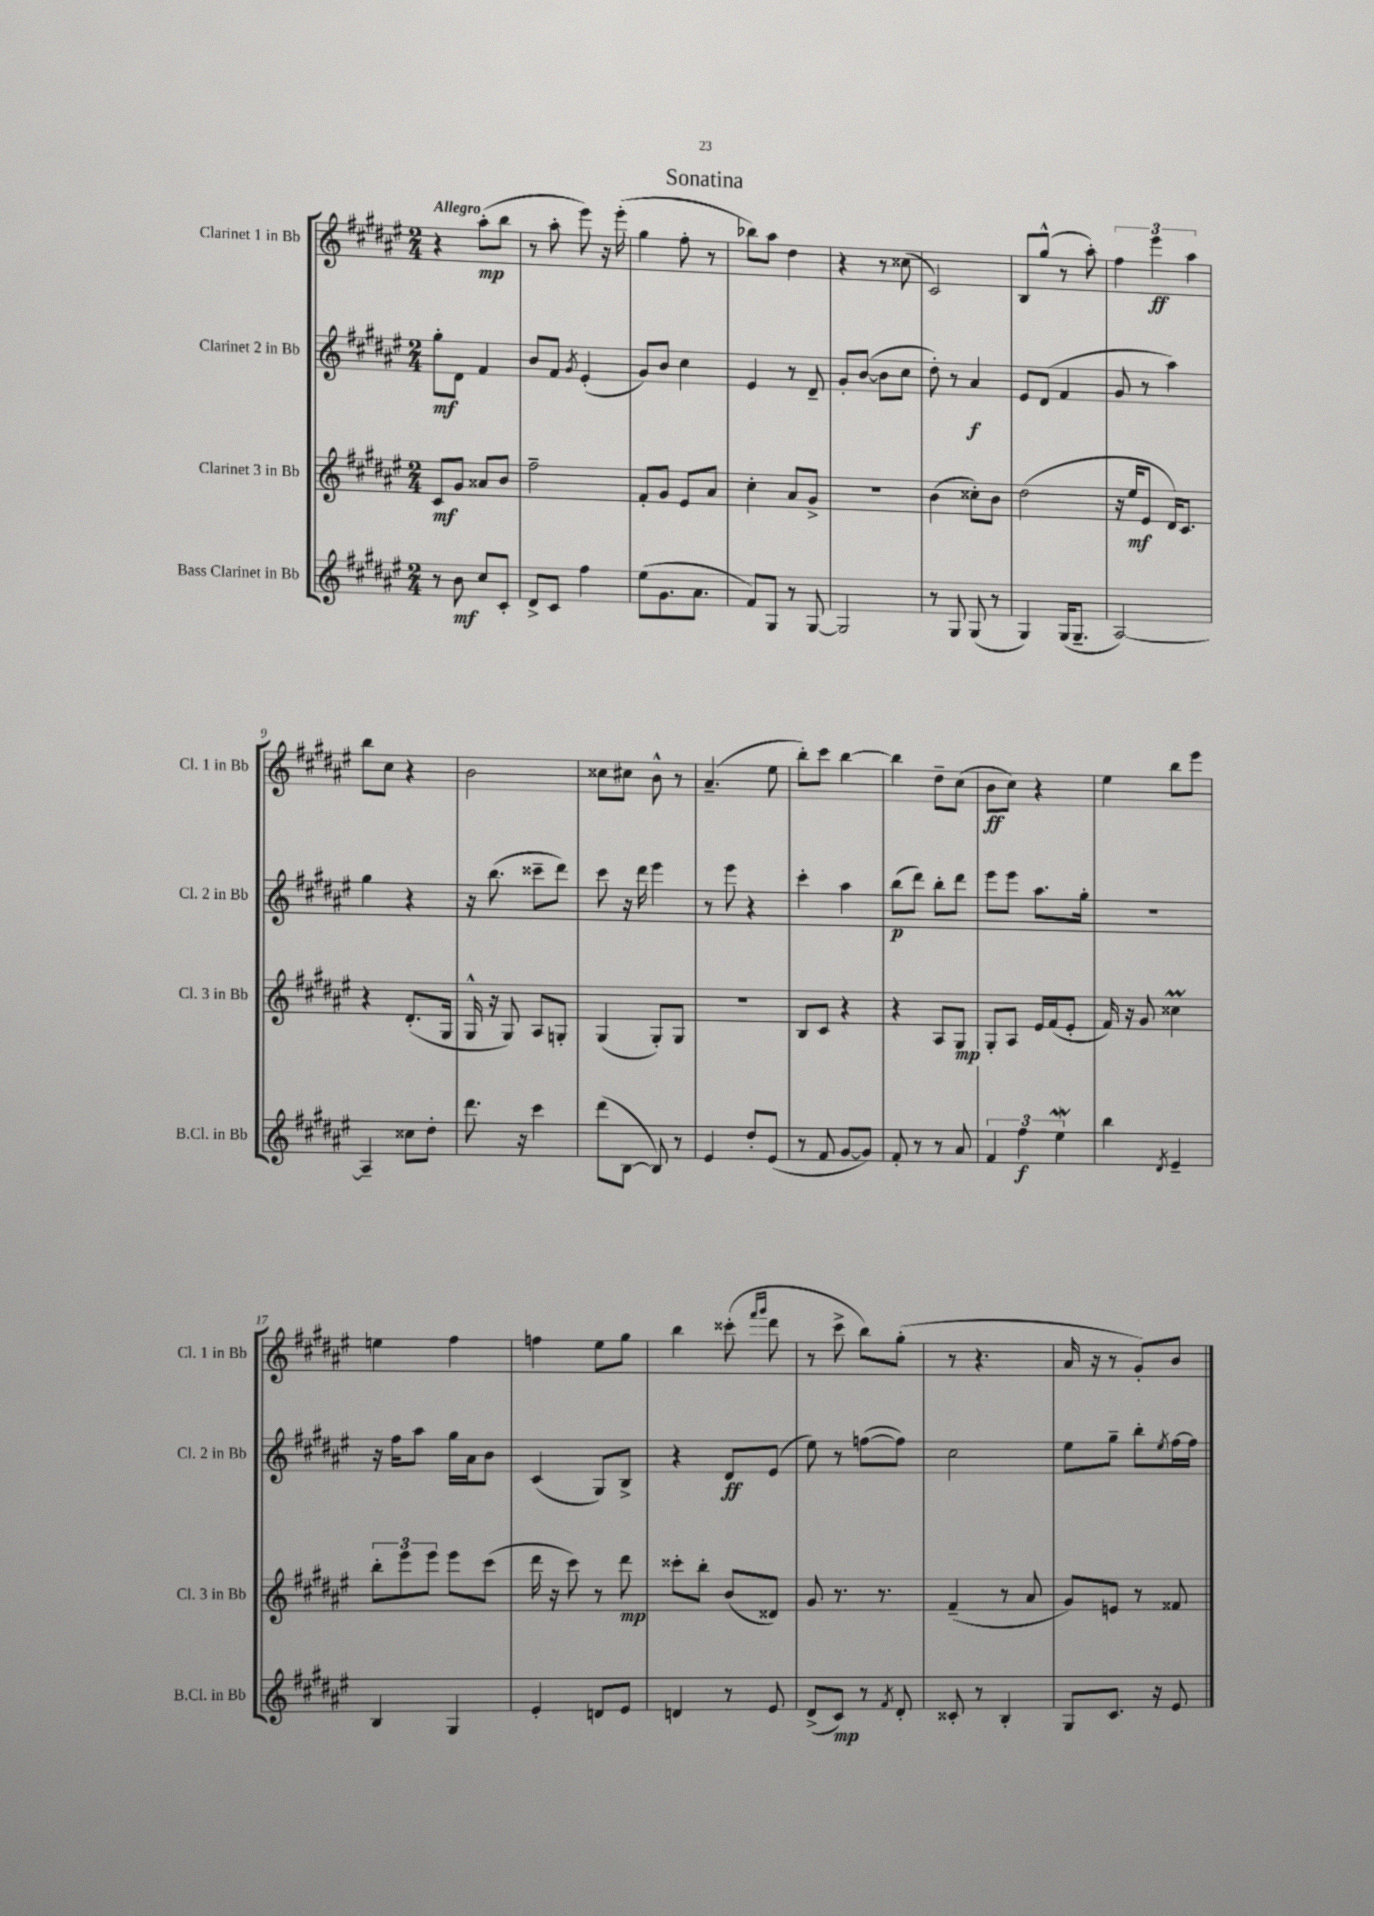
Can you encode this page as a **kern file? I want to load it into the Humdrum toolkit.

**kern	**kern	**kern	**kern
*staff4	*staff3	*staff2	*staff1
*clefG2	*clefG2	*clefG2	*clefG2
*k[f#c#g#d#a#e#]	*k[f#c#g#d#a#e#]	*k[f#c#g#d#a#e#]	*k[f#c#g#d#a#e#]
*M2/4	*M2/4	*M2/4	*M2/4
8r	8c#	8gg#'	4r
8b	8g#	8d#	.
8cc#	8a##	4f#	(8aa#'
8c#'	8b	.	8bb
=	=	=	=
8d#^	2ff#~	8b	8r
8c#	.	8f#	8aa#'
.	.	8qg#	.
4ff#	.	(4e#'	8eee#)
.	.	.	16r
.	.	.	(16eee#'
=	=	=	=
(8ee#	8f#'	8g#)	4gg#
8.g#	8g#	8b	.
.	8e#	4cc#	8ff#'
8.a#	.	.	.
.	8a#	.	8r
=	=	=	=
8f#)	4cc#'	4e#	8bb-)
8G#	.	.	8aa#
8r	8a#	8r	4dd#
[8G#	8g#^	8d#~	.
=	=	=	=
2G#]	2r	8g#'	4r
.	.	([8b	.
.	.	8b]	8r
.	.	8cc#	(8cc##
=	=	=	=
8r	(4b	8dd#')	2c#)
8G#	.	8r	.
(8G#	8cc##')	4a#	.
8r	8b	.	.
=	=	=	=
4G#)	(2dd#	8e#	8B
.	.	(8d#	(8gg#^^
(16G#	.	4f#	8r
8.G#~	.	.	.
.	.	.	8aa#')
=	=	=	=
[2A#)	16r	8g#	6ff#
.	16ee#	.	.
.	8e#	8r	.
.	.	.	6eee#
.	16d#)	4aa#)	.
.	8.c#	.	.
.	.	.	6aa#
=	=	=	=
4A#~]	4r	4gg#	8bb
.	.	.	8cc#
8cc##	(8.d#'	4r	4r
8dd#'	.	.	.
.	16G#	.	.
=	=	=	=
8.ddd#	16G#^^	16r	2b
.	16r	(8.bb	.
.	8G#)	.	.
16r	.	.	.
4ccc#	8A#	8ccc##~	.
.	8G'	8ddd#)	.
=	=	=	=
(8ddd#	(4G#	8ccc#	8cc##
[8B	.	16r	8cc#
.	.	16ddd#	.
8B])	8G#')	4eee#	8b^^
8r	8G#	.	8r
=	=	=	=
4e#	2r	8r	(4.a#~
.	.	8eee#	.
8dd#'	.	4r	.
(8e#	.	.	8ee#
=	=	=	=
8r	8B	4ccc#'	8bb')
8f#	8c#	.	8ccc#
[8g#	4r	4aa#	[4bb
8g#])	.	.	.
=	=	=	=
8f#'	4r	(8bb	4bb]
8r	.	8ddd#)	.
8r	8A#	8bb'	8dd#~
8a#	8G#	8ddd#	(8cc#
=	=	=	=
6f#	8G#'	8eee#	8b
.	8A#	8eee#	8cc#)
6ff#	.	.	.
.	16e#	8.aa#	4r
.	(16f#	.	.
6ee#	.	.	.
.	8e#'	.	.
.	.	16gg#'	.
=	=	=	=
4bb	16f#)	2r	4ee#
.	16r	.	.
.	8g#	.	.
8qd#	.	.	.
4e#~	4cc##	.	8bb
.	.	.	8eee#
=	=	=	=
4B	12bb'	16r	4ee
.	.	16ff#	.
.	12eee#	.	.
.	.	8aa#	.
.	12eee#	.	.
4G#	8eee#	16gg#	4ff#
.	.	16a#	.
.	(8ccc#	8b	.
=	=	=	=
4e#'	16ddd#	(4c#	4ff
.	16r	.	.
.	8ccc#)	.	.
8d	8r	8G#)	8ee#
8e#	8ddd#	8B^	8gg#
=	=	=	=
4d	8ccc##'	4r	4bb
.	8bb'	.	.
8r	(8b	8d#	(8ccc##'
.	.	.	16qqfff#
.	.	.	16qqggg#
8e#	8d##)	(8e#	8ddd#
=	=	=	=
(8d#^	8g#	8ee#)	8r
8c#)	8.r	8r	8ccc#^
8r	.	([8ff	8bb)
.	8.r	.	.
8qf#	.	.	.
8d#'	.	8ff])	(8gg#'
=	=	=	=
8c##'	(4f#~	2cc#	8r
8r	.	.	4.r
4B'	8r	.	.
.	8a#	.	.
=	=	=	=
8G#	8g#)	8ee#	16a#
.	.	.	16r
8.c#	8e	8gg#~	8r
.	8r	8bb'	8g#')
16r	.	.	.
.	.	8qee#	.
8e#	8f##	[16ff#	8b
.	.	16ff#]	.
==	==	==	==
*-	*-	*-	*-
